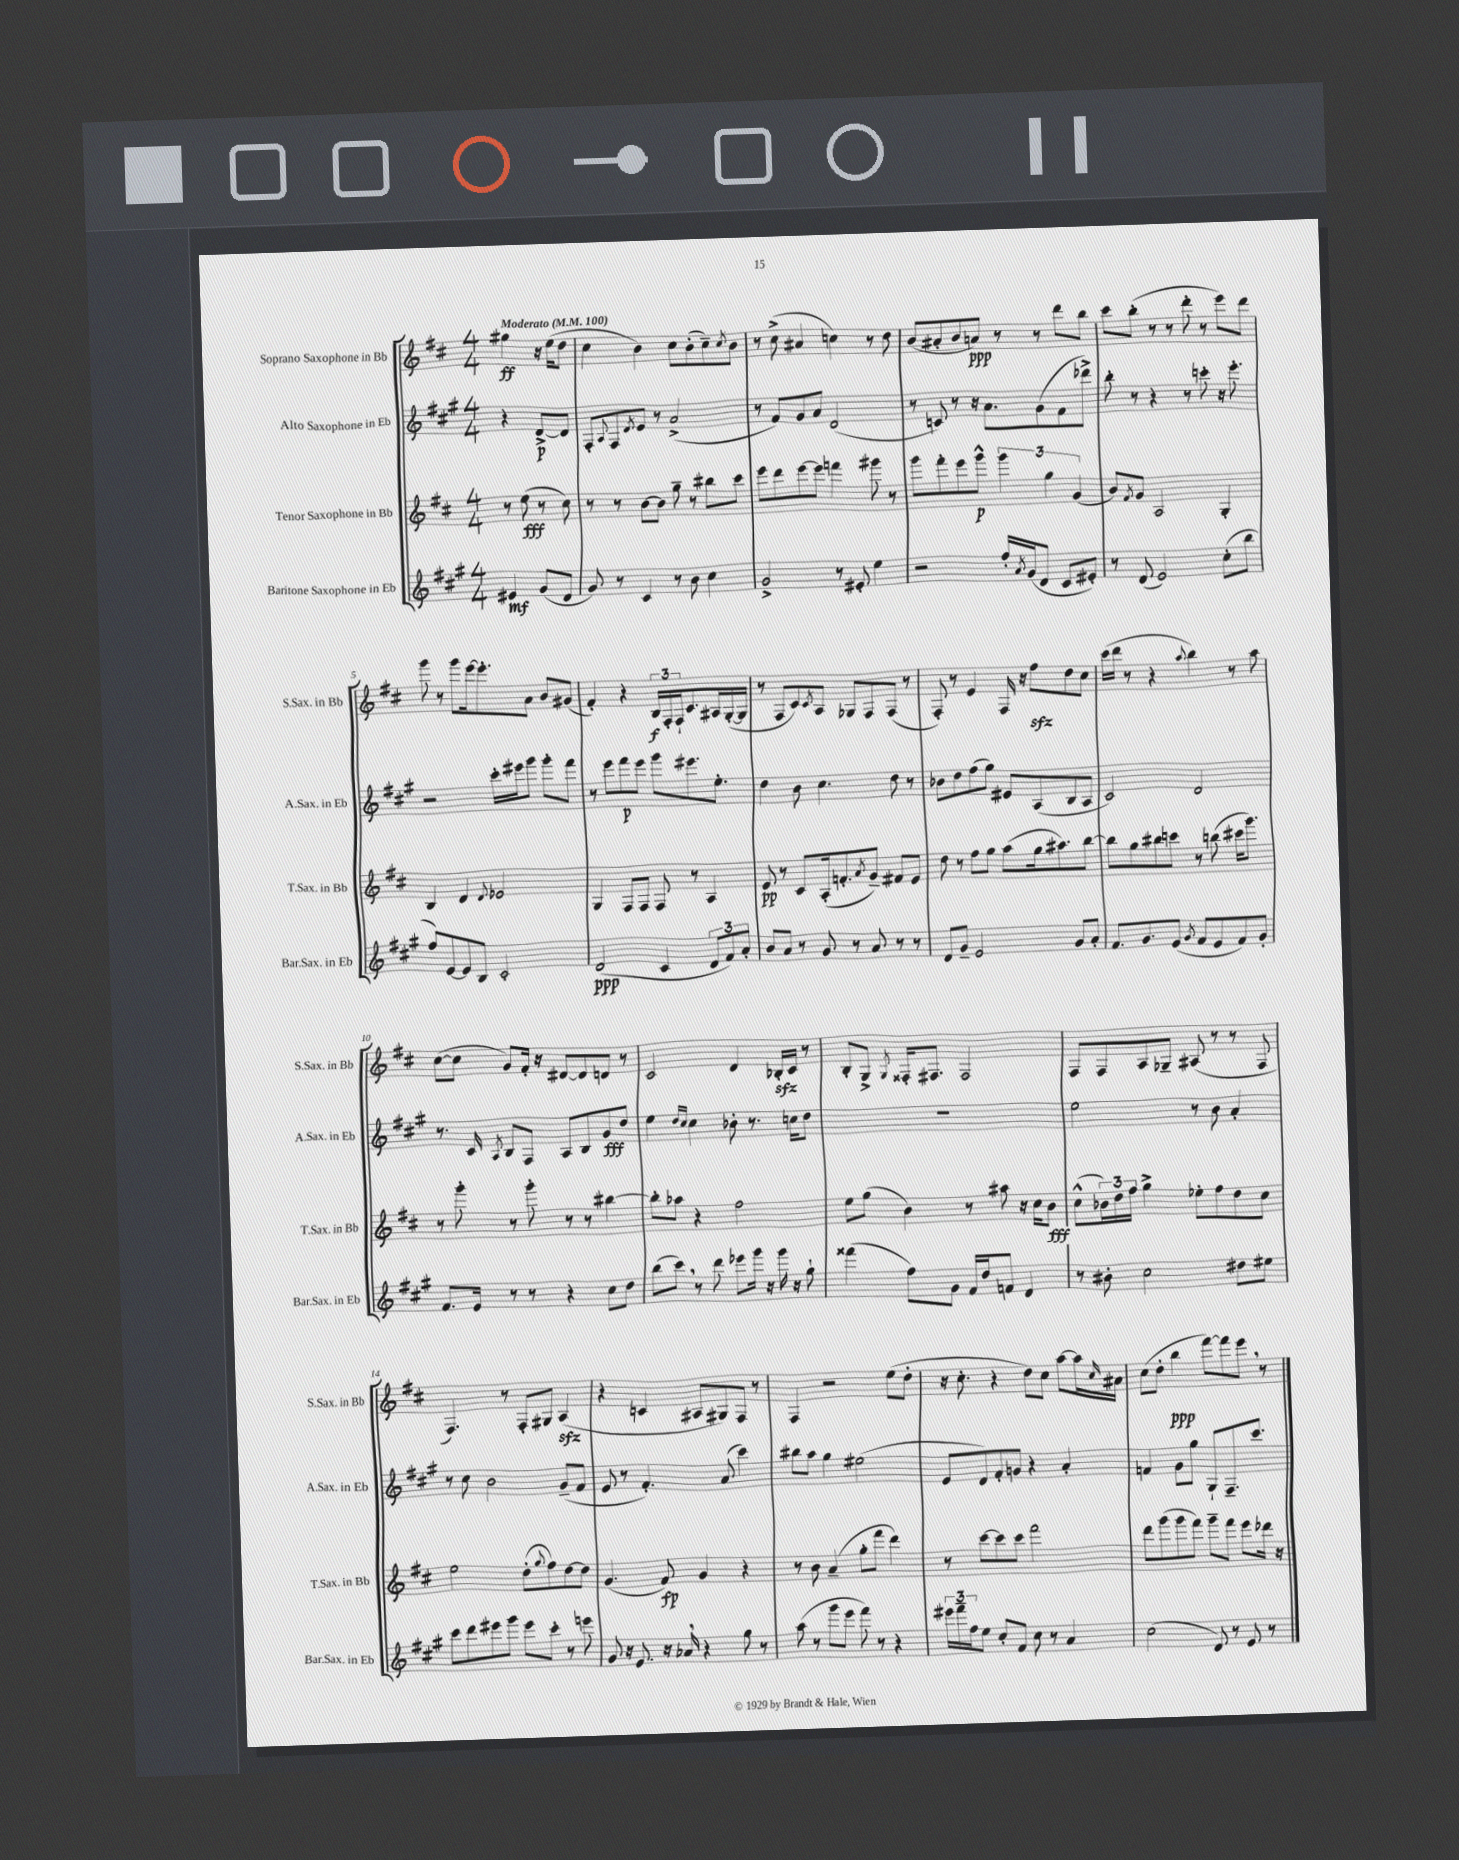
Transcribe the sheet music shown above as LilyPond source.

<<
\new StaffGroup <<
\new Staff = "s0" \with { instrumentName = "Soprano Saxophone in Bb" shortInstrumentName = "S.Sax. in Bb" } {
    \clef treble \key d \major \numericTimeSignature \time 4/4 \partial 2 \tempo "Moderato" 4 = 100
    gis''4\ff r16 e''16( d''8 |
    cis''4 b'4) cis''8 b'8-.( cis''8--) \acciaccatura { cis''8 } b'8 |
    r8 cis''8->( ais'4 c''4) r8 d''8 |
    b'8( ais'8-. b'8 a'8\ppp) r8 r8 d'''8 b''8 |
    cis'''8 b''8-.( r8 r8 d'''8-. r8 e'''8) d'''8 |
    g'''8 r8 g'''8 e'''16~ e'''8.-. a'8 b'8 gis'8( |
    fis'4-.) r4 \tuplet 3/2 { b16\f fis16-. fis16-! } cis'8. ais16 g16~-.( g16 |
    r8 fis8 cis'8) \acciaccatura { cis'8 } a8 ges8 fis8 fis8( r8 |
    fis8-.) r8 e'4 fis16 r16 fis''8\sfz d''8 cis''8 |
    cis'''16( d'''16 r8 r4 \appoggiatura { a''8 } b''4) r8 a''8 |
    cis''8~( cis''8 g'8) fis'16-. r16 dis'8~ dis'8 d'8 r8 |
    cis'2 d'4 bes16-.\sfz cis'16 r8 |
    b8-. g8-> \acciaccatura { g8 } fisis16-. fis8. fis2 |
    fis8 fis8 a8 ges8-- ais8( r8 r8 fis8 |
    fis4.) r8 fis8-. gis8 a4\sfz( |
    r4 c'4 ais8 gis8) fis8 r8 |
    fis4 r2 e''8( d''8-. |
    r16 cis''8.-. r4 d''8) cis''8 a''8~ a''16 \grace { cis''16 } ais'16 |
    cis''8( d''8-. b''4\ppp fis'''8~) fis'''8 e'''8 \breathe r8 \bar "|." |
}
\new Staff = "s1" \with { instrumentName = "Alto Saxophone in Eb" shortInstrumentName = "A.Sax. in Eb" } {
    \clef treble \key a \major \numericTimeSignature \time 4/4 \partial 2
    r4 d'8~->\p d'8 |
    fis8-. \appoggiatura { a8 } fis8 \acciaccatura { d'8 } e'8 r8 a'2->( |
    r8 fis'8) gis'8 a'8 d'2( |
    r8 c'8) r8 r16 a'8. gis'8( fis'8 des'''8->) |
    b''8-. r8 r4 r8 c'''8-. r16 e'''8.-. |
    r2 cis'''16-. eis'''16 gis'''8 gis'''8-. fis'''8 |
    r8 e'''8 fis'''8\p e'''8 gis'''8 eis'''8. e''8.-. |
    d''4 b'8 cis''4. d''8 r8 |
    bes'8 d''8 fis''8( gis''8) eis'8 a8( b8 a8 |
    cis'2) d'2 |
    r8. cis'16 \acciaccatura { a8 } b8 fis8 a8 b8 gis'8\fff d''8 |
    e''4 \grace { d''16 cis''16 } cis''4 bes'8-. r8. c''16 d''8 |
    R1 |
    e''2 r8 b'8 a'4-. |
    r8 cis''8 b'2 gis'8--( fis'8 |
    e'8 r8 fis'4.-.) a'8( cis'''4) |
    bis''8 a''8 gis''4 eis''2( |
    e'8 d'8) fis'8-. g'8 r4 a'4-. |
    f'4 gis'8 gis''8 gis8-! fis8.-- cis'''8. \bar "|." |
}
\new Staff = "s2" \with { instrumentName = "Tenor Saxophone in Bb" shortInstrumentName = "T.Sax. in Bb" } {
    \clef treble \key d \major \numericTimeSignature \time 4/4 \partial 2
    r8 e''8\fff( r8 cis''8) |
    r8 r8 b'8~ b'8 g''8-- r8 bis''8 cis'''8 |
    e'''8 d'''8 e'''8~ e'''8 f'''4 gis'''8 r8 |
    g'''8 fis'''8-. e'''8 g'''8-^\p \tuplet 3/2 { g'''4 g''4 g'4( } |
    b'8) \acciaccatura { fis'8 } g'8 a2 g4-. |
    b4 d'4 \appoggiatura { d'8 } ees'2 |
    g4 fis8 fis8 fis8 r8 a4 |
    e'8\pp r8 cis'8 a16-.( f'8.-. \acciaccatura { a'8 } g'8--) fis'8 e'8 |
    d''8 r8 fis''8 g''8 a''8( g''16 ais''8.) b''8~ |
    b''8 g''8 bis''8 c'''8 r8 b''8( cis'''16 g'''8.) |
    r8 g'''8-. r8 g'''8-. r8 r8 bis''4~ |
    bis''8-. aes''8 r4 fis''2 |
    e''8 g''8( b'4) r8 ais''8 r16 cis''16 b'8\fff |
    cis''8-^( \tuplet 3/2 { bes'16) d''16 fis''16 } g''4-> ees''8-. fis''8 d''8 cis''8 |
    e''2 d''8-.( \appoggiatura { g''8 } fis''8) d''8~ d''8 |
    g'4.( fis'8\fp) g'4 r4 |
    r8 b'8 a'4--( g''8-. fis'''8 d'''4) |
    r8 cis'''8~ cis'''8 cis'''8 fis'''2 |
    d'''8 g'''8( g'''8 fis'''8) g'''8-- fis'''8 e'''8 des'''16 r16 \bar "|." |
}
\new Staff = "s3" \with { instrumentName = "Baritone Saxophone in Eb" shortInstrumentName = "Bar.Sax. in Eb" } {
    \clef treble \key a \major \numericTimeSignature \time 4/4 \partial 2
    eis'4\mf gis'8( d'8 |
    gis'8) r8 cis'4 r8 b'8 cis''4 |
    gis'2-> r8 eis'8-. e''4 |
    r2 fis''16-. \acciaccatura { a'8 } gis'16( d'8 cis'8 eis'8-.) |
    r8 d'8( e'2) cis''8-.( b''8 |
    fis''8) e'8~ e'8 b8 cis'2-. |
    d'2\ppp( cis'4 \tuplet 3/2 { d'8 fis'8) a'8-. } |
    b'8 a'8 r8 gis'8 r8 a'8 r8 r8 |
    d'8 gis'8-- e'2 gis'8 a'8-. |
    fis'8. gis'8. e'8( \acciaccatura { gis'8 } fis'8 e'8 fis'8) gis'8-. |
    fis'8. e'16 r8 r8 r4 cis''8 d''8 |
    b''8( cis'''8) \breathe r8 d'''8 ees'''8 gis'''16 r16 gis'''16 r16 gis''8-! |
    fisis'''4( fis''8) gis'8 fis'16 d''16 f'8 d'4 |
    r8 bis'8-. cis''2 dis''8 eis''8 |
    cis'''8 d'''8 eis'''8 gis'''8 eis'''8 cis'''8-. r8 e'''8 |
    gis'8 r16 e'8. r16 aes'16 \breathe r4 gis''8 r8 |
    a''8( r8 gis'''8 e'''8 fis'''8) r8 r4 |
    \tuplet 3/2 { eis'''16 fis'''16-- fis''16 } e''8 cis''8-. fis'8 cis''8 r8 a'4 |
    cis''2( d'8) r8 e'8 r8 \bar "|." |
}
>>
>>
